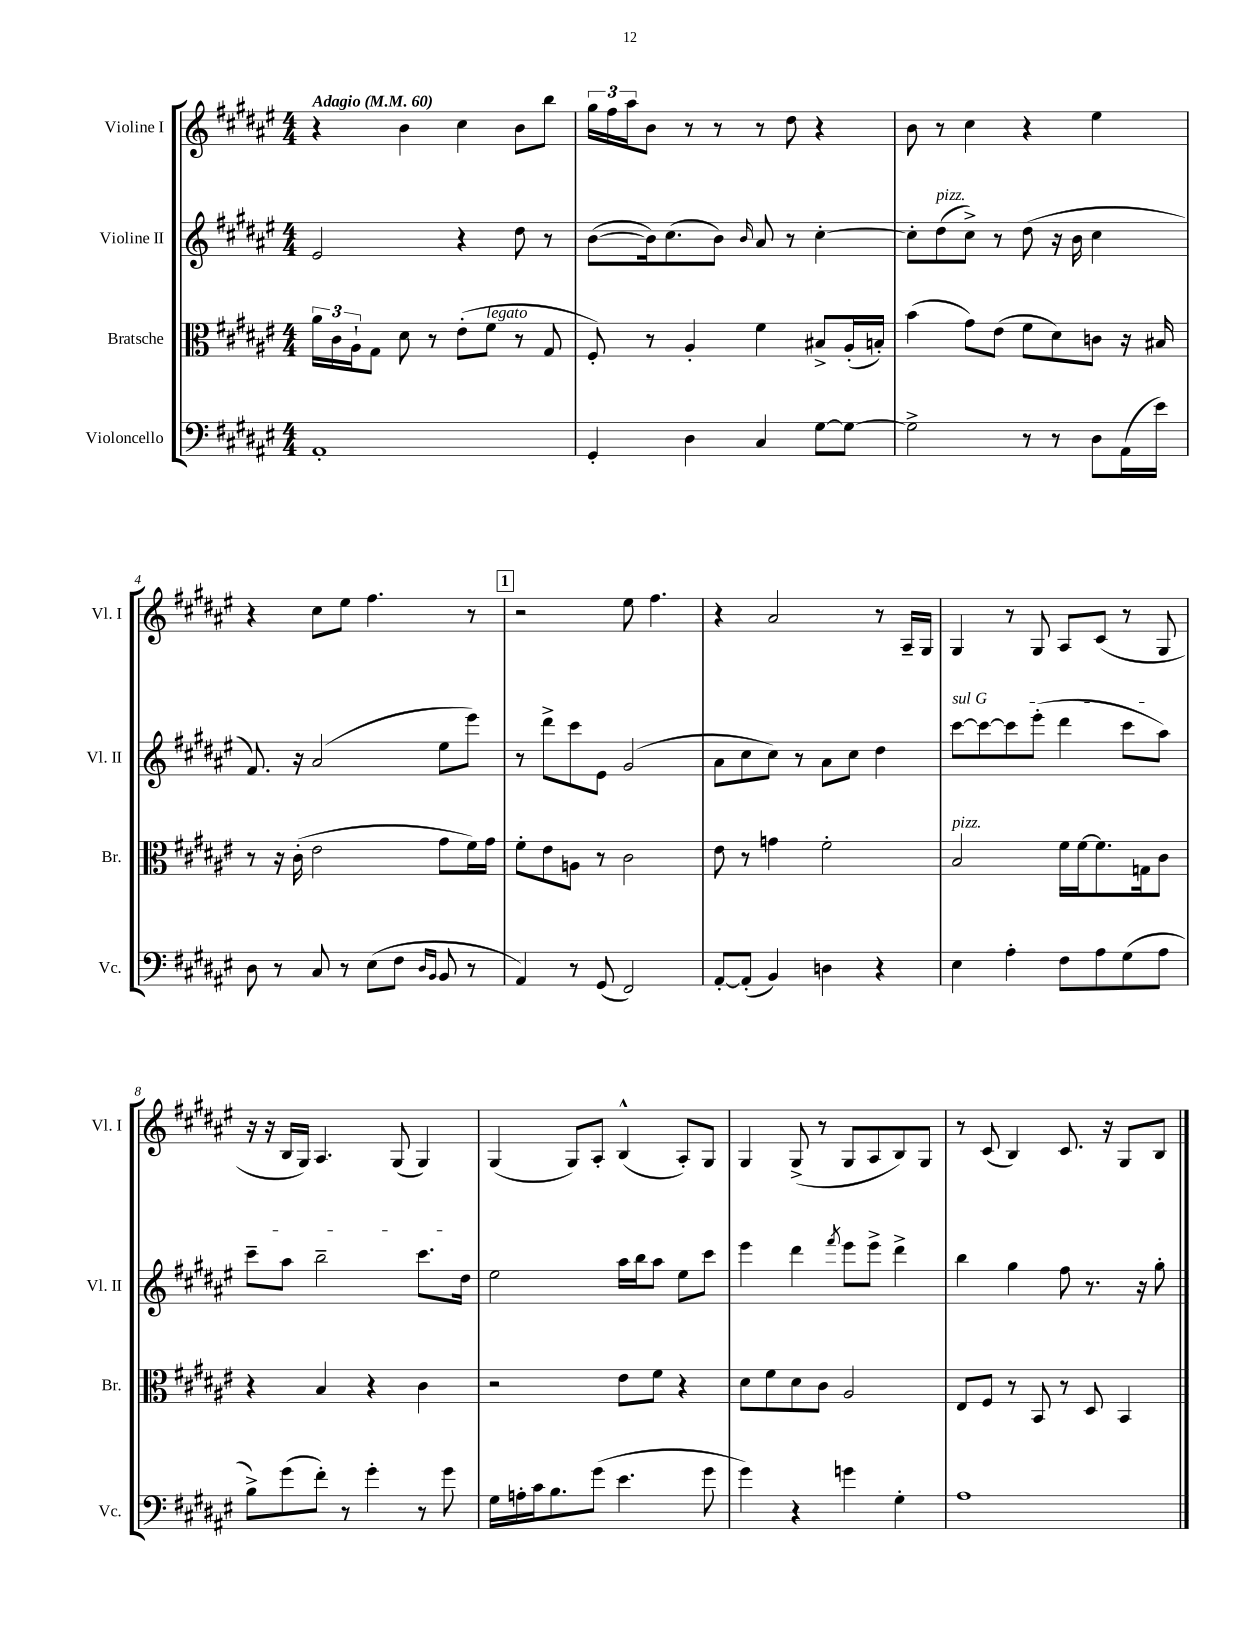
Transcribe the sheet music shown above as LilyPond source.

<<
\new StaffGroup <<
\new Staff = "s0" \with { instrumentName = "Violine I" shortInstrumentName = "Vl. I" } {
    \clef treble \key fis \major \numericTimeSignature \time 4/4 \tempo "Adagio" 4 = 60
    r4 b'4 cis''4 b'8 b''8 |
    \tuplet 3/2 { gis''16 fis''16 ais''16 } b'8 r8 r8 r8 dis''8 r4 |
    b'8 r8 cis''4 r4 eis''4 |
    r4 cis''8 eis''8 fis''4. r8 |
    \mark \markup { \box "1" } r2 eis''8 fis''4. |
    r4 ais'2 r8 ais16-- gis16 |
    gis4 r8 gis8 ais8 cis'8( r8 gis8 |
    r16 r16 b16 gis16) ais4. gis8( gis4) |
    gis4( gis8) ais8-. b4-^( ais8-.) gis8 |
    gis4 gis8->( r8 gis8 ais8 b8) gis8 |
    r8 cis'8( b4) cis'8. r16 gis8 b8 \bar "|." |
}
\new Staff = "s1" \with { instrumentName = "Violine II" shortInstrumentName = "Vl. II" } {
    \clef treble \key fis \major \numericTimeSignature \time 4/4
    eis'2 r4 dis''8 r8 |
    b'8~( b'16) cis''8.( b'8) \grace { b'16 } ais'8 r8 cis''4~-. |
    cis''8-. dis''8^\markup { \italic "pizz." }( cis''8->) r8 dis''8( r16 b'16 cis''4 |
    fis'8.) r16 ais'2( eis''8 eis'''8) |
    \mark \markup { \box "1" } r8 dis'''8-> cis'''8 eis'8 gis'2( |
    ais'8 cis''8 cis''8) r8 ais'8 cis''8 dis''4 |
    \once \override TextSpanner.bound-details.left.text = \markup { \italic "sul G" } cis'''8~\startTextSpan cis'''8~ cis'''8 eis'''8-.( dis'''4 cis'''8 ais''8) |
    cis'''8-- ais''8 b''2-- cis'''8. dis''16\stopTextSpan |
    eis''2 ais''16 b''16 ais''8 eis''8 cis'''8 |
    eis'''4 dis'''4 \acciaccatura { fis'''8 } eis'''8 eis'''8-> dis'''4-> |
    b''4 gis''4 fis''8 r8. r16 gis''8-. \bar "|." |
}
\new Staff = "s2" \with { instrumentName = "Bratsche" shortInstrumentName = "Br." } {
    \clef alto \key fis \major \numericTimeSignature \time 4/4
    \tuplet 3/2 { ais'16 cis'16 ais16-! } gis8 dis'8 r8 eis'8-.( fis'8^\markup { \italic "legato" } r8 gis8 |
    fis8-.) r8 ais4-. fis'4 bis8-> ais16-.( b16-.) |
    b'4( gis'8) eis'8( fis'8 dis'8) c'8 r16 bis16 |
    r8 r16 cis'16-.( eis'2 gis'8 fis'16) gis'16 |
    \mark \markup { \box "1" } fis'8-. eis'8 a8 r8 cis'2 |
    eis'8 r8 g'4 fis'2-. |
    b2^\markup { \italic "pizz." } fis'16 fis'16~ fis'8. g16 cis'8 |
    r4 b4 r4 cis'4 |
    r2 eis'8 fis'8 r4 |
    dis'8 fis'8 dis'8 cis'8 ais2 |
    eis8 fis8 r8 b,8 r8 dis8 b,4 \bar "|." |
}
\new Staff = "s3" \with { instrumentName = "Violoncello" shortInstrumentName = "Vc." } {
    \clef bass \key fis \major \numericTimeSignature \time 4/4
    ais,1-. |
    gis,4-. dis4 cis4 gis8~ gis8~ |
    gis2-> r8 r8 dis8 ais,16( eis'16) |
    dis8 r8 cis8 r8 eis8( fis8 \grace { dis16 b,16 } b,8 r8 |
    \mark \markup { \box "1" } ais,4) r8 gis,8( fis,2) |
    ais,8~-. ais,8-.( b,4) d4 r4 |
    eis4 ais4-. fis8 ais8 gis8( ais8 |
    b8->) gis'8( fis'8-.) r8 gis'4-. r8 gis'8 |
    gis16 a16-. cis'16 b8. gis'8( eis'4. gis'8 |
    gis'4) r4 g'4 gis4-. |
    ais1 \bar "|." |
}
>>
>>
